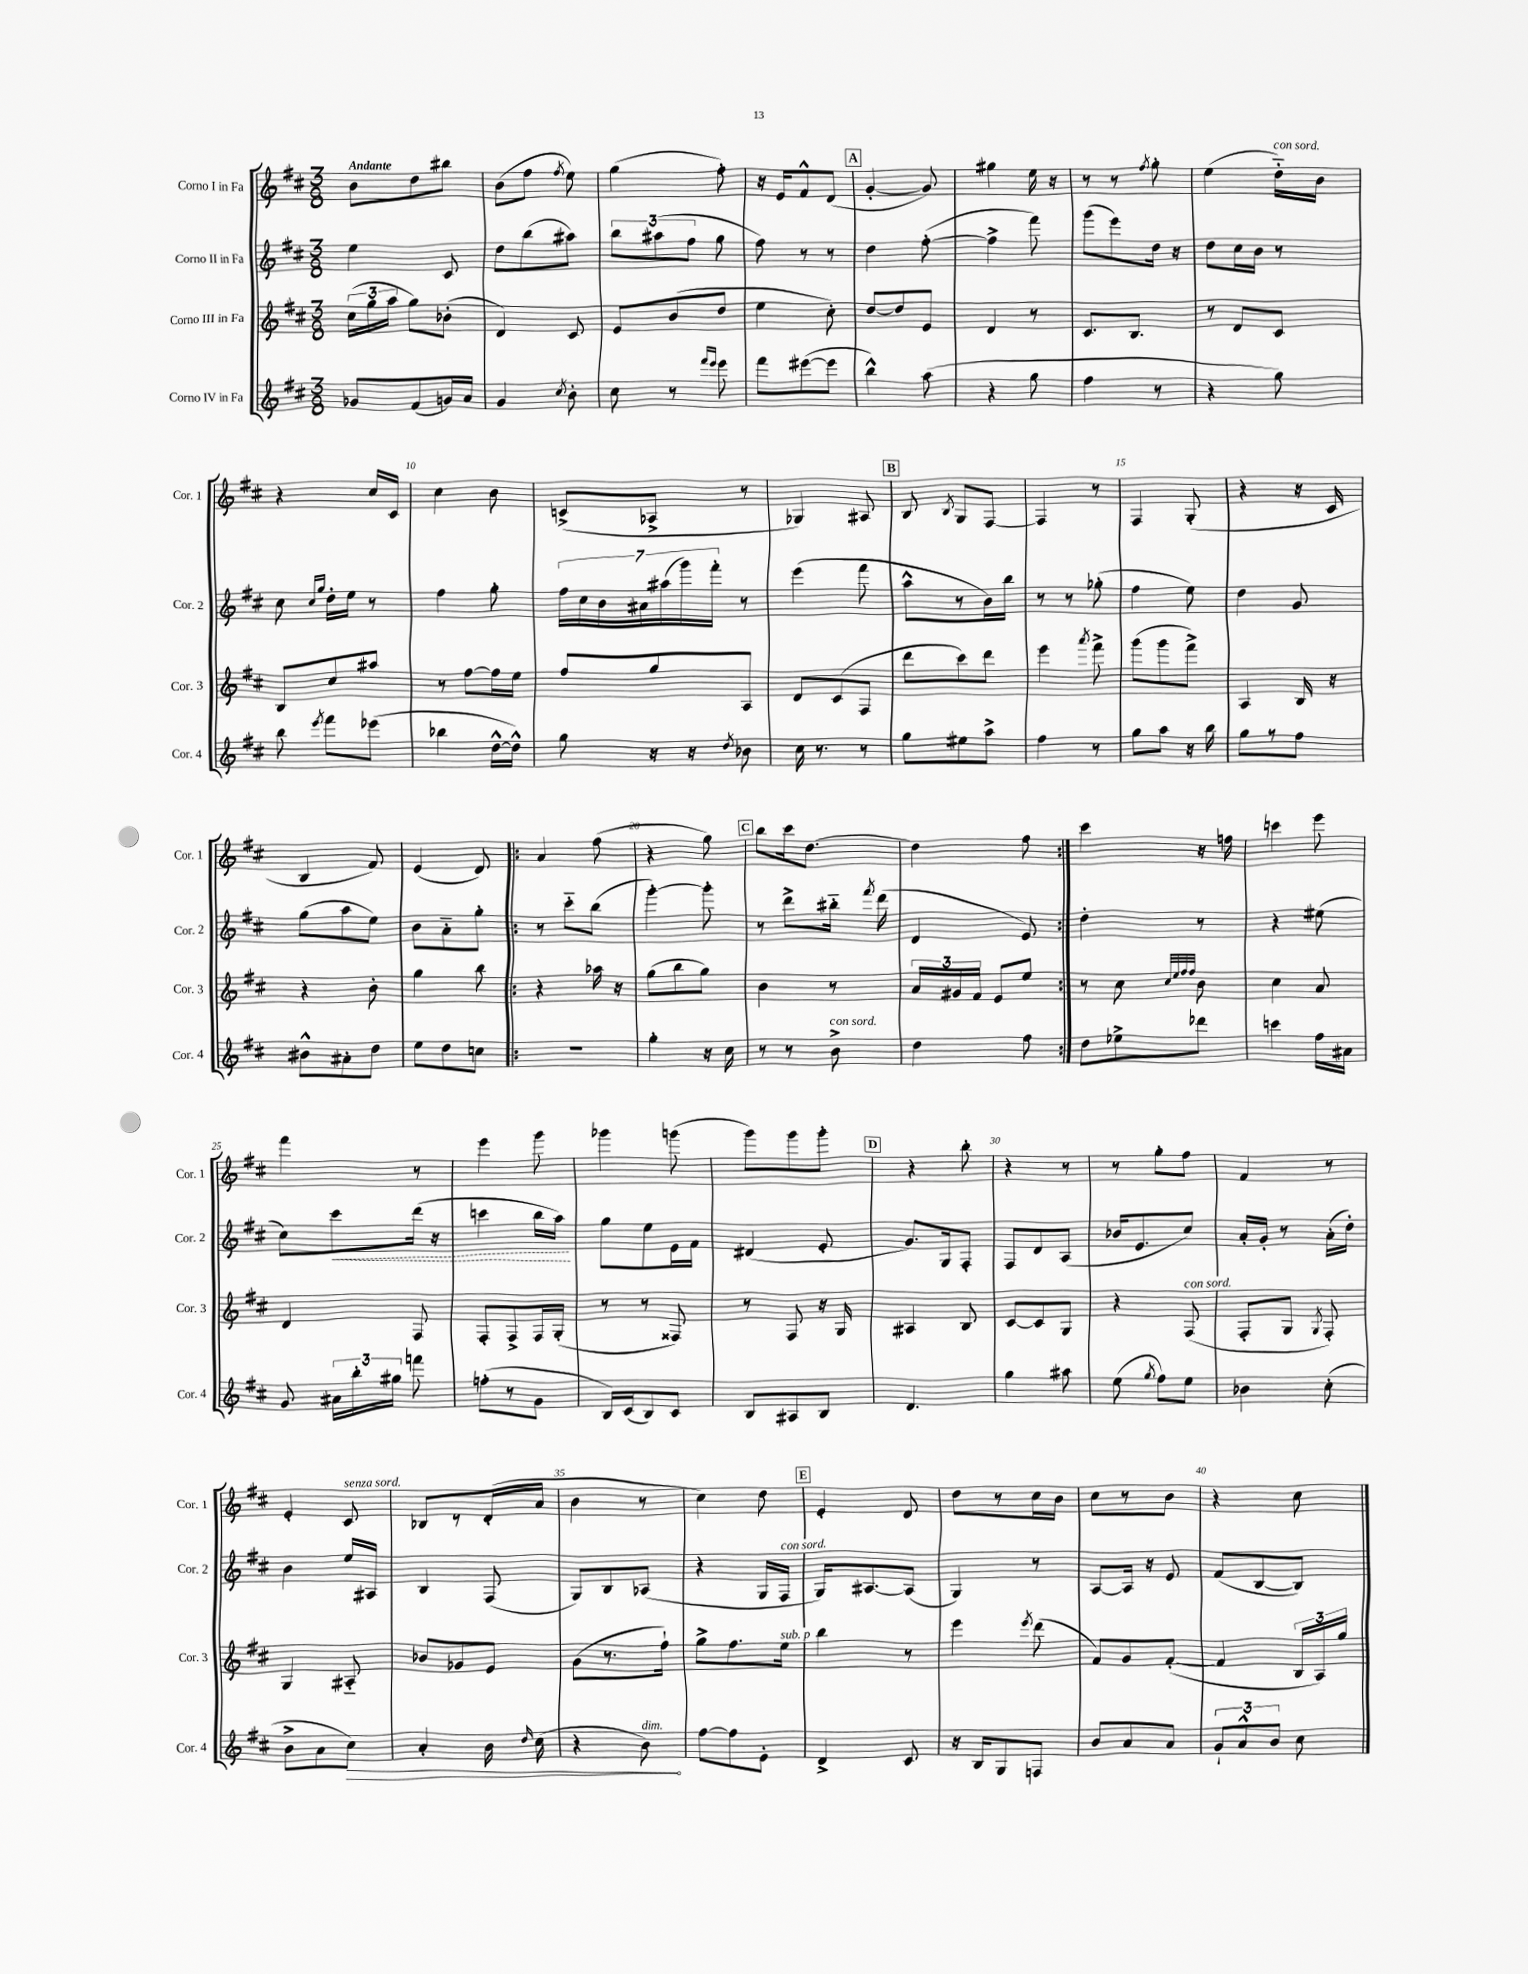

**kern	**dynam	**kern	**kern	**dynam	**kern
*part4	*part4	*part3	*part2	*part2	*part1
*staff4	*staff4	*staff3	*staff2	*staff2	*staff1
*I"Corno IV in Fa	*	*I"Corno III in Fa	*I"Corno II in Fa	*	*I"Corno I in Fa
*I'Cor. 4	*	*I'Cor. 3	*I'Cor. 2	*	*I'Cor. 1
*clefG2	*	*clefG2	*clefG2	*	*clefG2
*k[f#c#]	*	*k[f#c#]	*k[f#c#]	*	*k[f#c#]
*M3/8	*	*M3/8	*M3/8	*	*M3/8
=1	=1	=1	=1	=1	=1
!	!	!	!	!	!LO:TX:a:B:t=Andante
8g-X/L	.	(24cc#\LL	4ee\	.	8b\L
.	.	24gg\	.	.	.
.	.	24aa\JJ	.	.	.
(8f#/	.	8gg\L)	.	.	8dd\
16gn/L)	.	(8b-X'\J	8c#/	.	8bb#X\J
16a/JJ	.	.	.	.	.
=2	=2	=2	=2	=2	=2
4g/	.	4d/)	8dd\L	.	(8b\L
.	.	.	(8bb\	.	8ff#\J
8qcc#/	.	.	.	.	8qff#/
8b'\	.	8c#/	8aa#X\J)	.	8ee\)
=3	=3	=3	=3	=3	=3
8cc#\	.	8e/L	12bb\L	.	(4gg\
.	.	.	(12aa#X\	.	.
8r	.	(8b/	.	.	.
.	.	.	12ff#\J	.	.
16qqfff#/LL	.	.	.	.	.
16qqeee/JJ	.	.	.	.	.
8eee\	.	8dd/J	8gg\	.	8ff#'\)
=4	=4	=4	=4	=4	=4
8fff#\L	.	4ee\	8ff#\)	.	16r
.	.	.	.	.	16e/KL
([8eee#X\	.	.	8r	.	8f#^^/
8eee#\J]	.	8cc#'\)	8r	.	(8d/J
!!LO:REH:place=s1:t=A
=5	=5	=5	=5	=5	=5
4bb^^\)	.	[8dd/L	4dd\	.	[4g'/
.	.	8dd/]	.	.	.
(8aa\	.	8e/J	([8ff#'\	.	8g/])
=6	=6	=6	=6	=6	=6
4r	.	4d/	4ff#^\]	.	4gg#X\
8gg\	.	8r	8fff#\)	.	16ee\
.	.	.	.	.	16r
=7	=7	=7	=7	=7	=7
4ff#\	.	8.c#/L	(8ggg\L	.	8r
.	.	.	8eee\)	.	8r
.	.	8.B/J	.	.	.
.	.	.	.	.	8qff#/
8r	.	.	16dd\Jk	.	8gg'\
.	.	.	16r	.	.
=8	=8	=8	=8	=8	=8
4r	.	8r	8dd\L	.	(4ee\
.	.	8d/L	16cc#\L	.	.
.	.	.	16b\JJ	.	.
!	!	!	!	!	!LO:TX:a:i:t=con sord.
8gg\)	.	8c#/J	8r	.	16dd\LL)
.	.	.	.	.	16b\JJ
!!LO:LB:g=z
=9	=9	=9	=9	=9	=9
8bb\	.	8B/L	8cc#\	.	4r
.	.	.	16qqcc#/LL	.	.
8qeee/	.	.	16qqgg/JJ	.	.
8fff#\L	.	8cc#/	16dd'\LL	.	.
.	.	.	16ee\JJ	.	.
(8eee-X\J	.	8aa#X/J	8r	.	16cc#/LL
.	.	.	.	.	16c#/JJ
=10	=10	=10	=10	=10	=10
4bb-X\	.	8r	4ff#\	.	4cc#\
.	.	[8ff#\L	.	.	.
[16dd^^\LL	.	16ff#\L]	8gg'\	.	8b\
16dd^^\JJ])	.	16ee\JJ	.	.	.
=11	=11	=11	=11	=11	=11
8gg\	.	8ff#/L	28ff#\LL	.	(8cn^/L
.	.	.	28cc#\	.	.
.	.	.	28b\	.	.
.	.	.	28a#X\	.	.
16r	.	8gg/	.	.	8A-X^/J
.	.	.	(28aa#X\	.	.
.	.	.	28ggg\)	.	.
16r	.	.	.	.	.
.	.	.	28fff#'\JJ	.	.
8qdd/	.	.	.	.	.
8b-X\	.	8A/J	8r	.	8r
=12	=12	=12	=12	=12	=12
16cc#\	.	8d/L	(4eee\	.	4G-X/)
8.r	.	.	.	.	.
.	.	(8c#/	.	.	.
8r	.	8F#/J	8fff#\	.	8A#X/
!!LO:REH:place=s1:t=B
=13	=13	=13	=13	=13	=13
8gg\L	.	8ddd\L	8aa^^\L	.	8B/
.	.	.	.	.	8qB/
8ee#X\	.	8ccc#\)	8r	.	8G/L
8aa^\J	.	8ddd\J	16b\L)	.	[8F#/J
.	.	.	16bb\JJ	.	.
=14	=14	=14	=14	=14	=14
4ff#\	.	4eee\	8r	.	4F#/]
.	.	.	8r	.	.
.	.	8qaaa/	.	.	.
8r	.	8fff#^\	(8gg-X'\	.	8r
=15	=15	=15	=15	=15	=15
8gg\L	.	(8ggg\L	4ff#\	.	4F#/
8aa\J	.	8ggg\	.	.	.
16r	.	8fff#^\J)	8ee\)	.	(8G'/
16bb\	.	.	.	.	.
=16	=16	=16	=16	=16	=16
8gg\L	.	4A/	4dd\	.	4r
8r	.	.	.	.	.
8ff#\J	.	16B/	8g/	.	16r
.	.	16r	.	.	16c#/
!!LO:LB:g=z
=17	=17	=17	=17	=17	=17
8b#X^^\L	.	4r	(8gg\L	.	4B/
8a#X'\	.	.	8aa\	.	.
8dd\J	.	8b'\	8ee\J)	.	8f#/)
=18	=18	=18	=18	=18	=18
8ee\L	.	4gg\	8b\L	.	(4e/
8dd\	.	.	8a\	.	.
8ccn\J	.	8bb\	8gg'\J	.	8d/)
=19!|:	=19!|:	=19!|:	=19!|:	=19!|:	=19!|:
4.r	.	4r	8r	.	4a/
.	.	.	8ccc#\L	.	.
.	.	16aa-X\	(8bb\J	.	(8ff#\
.	.	16r	.	.	.
=20	=20	=20	=20	=20	=20
4gg'\	.	(8gg\L	[4ggg'\)	.	4r
.	.	8bb\	.	.	.
16r	.	8gg\J)	8ggg'\]	.	8gg\)
16cc#\	.	.	.	.	.
!!LO:REH:place=s1:t=C
=21	=21	=21	=21	=21	=21
8r	.	4b\	8r	.	8bb\L
8r	.	.	8ddd^\L	.	16ccc#\k
.	.	.	.	.	[8.dd\J
!LO:TX:a:i:t=con sord.	!	!	!	!	!
8b^\	.	8r	16bb#X\Jk	.	.
.	.	.	8qfff#/	.	.
.	.	.	(16ddd\	.	.
=22	=22	=22	=22	=22	=22
4dd\	.	24a/LL	4d/	.	4dd\]
.	.	24g#X/	.	.	.
.	.	24f#/JJ	.	.	.
.	.	8e/L	.	.	.
8ff#\	.	8ee/J	8e/)	.	8ff#\
=23:|!	=23:|!	=23:|!	=23:|!	=23:|!	=23:|!
8dd\L	.	8r	4dd'\	.	4ccc#\
8ee-X^\	.	8cc#\	.	.	.
.	.	32qqcc#/LLL	.	.	.
.	.	32qqee/	.	.	.
.	.	32qqff#/	.	.	.
.	.	32qqff#/JJJ	.	.	.
8ddd-X\J	.	8b\	8r	.	16r
.	.	.	.	.	16ffn\
=24	=24	=24	=24	=24	=24
4cccn\	.	4cc#\	4r	.	4cccn\
16ff#\LL	.	8a/	(8ee#X\	.	8eee\
16a#X\JJ	.	.	.	.	.
!!LO:LB:g=z
=25	=25	=25	=25	=25	=25
8g/	.	4d/	8cc#\L)	.	4fff#\
!	!	!	!	!LO:HP:b	!
24a#X\LL	.	.	8ccc#\	<	.
24bb'\	.	.	.	.	.
24gg#X\JJ	.	.	.	.	.
8fffn\	.	8F#/	(16ddd\Jk	.	8r
.	.	.	16r	.	.
=26	=26	=26	=26	=26	=26
(8ffn'\L	.	8F#'/L	4cccn\	.	4eee\
8r	.	8F#^/	.	.	.
8g\J	.	16F#/L	16bb\LL	.	8ggg\
.	.	(16G'/JJ	16aa\JJ)	.	.
.	.	.	.	[	.
=27	=27	=27	=27	=27	=27
16B/LL)	.	8r	8gg\L	.	4ggg-X\
(16c#/J	.	.	.	.	.
8B/)	.	8r	8ee\	.	.
8c#/J	.	8F##X/)	16e\L	.	(8gggn\
.	.	.	16f#\JJ	.	.
=28	=28	=28	=28	=28	=28
8B/L	.	8r	(4d#X/	.	8ggg\L)
8A#X/	.	8F#/	.	.	8ggg\
8B/J	.	16r	8e'/	.	8ggg'\J
.	.	16G/	.	.	.
!!LO:REH:place=s1:t=D
=29	=29	=29	=29	=29	=29
4.d/	.	4A#X/	8.g/L)	.	4r
.	.	.	16G/k	.	.
.	.	8B/	8F#'/J	.	8bb'\
=30	=30	=30	=30	=30	=30
4gg\	.	[8c#/L	8F#/L	.	4r
.	.	8c#/]	8d/	.	.
8aa#X\	.	8G/J	(8A/J	.	8r
=31	=31	=31	=31	=31	=31
(8ee\	.	4r	16b-X/KL	.	8r
.	.	.	8.e/	.	.
8qgg/	.	.	.	.	.
8ff#\L)	.	.	.	.	8gg'\L
!	!	!LO:TX:a:i:t=con sord.	!	!	!
8ee\J	.	(8F#/	8cc#/J)	.	8ff#\J
=32	=32	=32	=32	=32	=32
4b-X\	.	8F#'/L	16a'/LL	.	4f#/
.	.	.	16g'/JJ	.	.
.	.	8G/J	8r	.	.
.	.	8qG/	.	.	.
(8cc#'\	.	8F#'/)	(16a'\LL	.	8r
.	.	.	16dd'\JJ)	.	.
!!LO:LB:g=z
=33	=33	=33	=33	=33	=33
8b^\L	.	4G/	4b\	.	4e'/
8a\	.	.	.	.	.
!	!	!	!	!	!LO:TX:a:i:t=senza sord.
!	!LO:HP:b	!	!	!	!
8cc#\J)	>	8A#X/	16ee/LL	.	8c#/
.	.	.	16A#X/JJ	.	.
=34	=34	=34	=34	=34	=34
4a'/	.	8b-X/L	4B/	.	8B-X/L
.	.	8g-X/	.	.	8r
16b\	.	8e/J	(8F#/	.	(16d'/L
16qqdd/	.	.	.	.	.
(16cc#\	.	.	.	.	16a/JJ
=35	=35	=35	=35	=35	=35
4r	.	(8g\L	8G/L)	.	4b\
.	.	8.r	8B/	.	.
!LO:TX:a:i:t=dim.	!	!	!	!	!
8b\)	.	.	(8A-X/J	.	8r
.	.	16ff#`\Jk)	.	.	.
.	]	.	.	.	.
=36	=36	=36	=36	=36	=36
[8ff#\L	.	8gg^\L	4r	.	4cc#\)
8ff#\]	.	8.ff#\	.	.	.
8e'\J	.	.	16G/LL	.	8dd\
!	!	!	!LO:TX:a:i:t=con sord.	!	!
!	!	!LO:TX:a:i:t=sub. p	!	!	!
.	.	16ee\Jk	16F#/JJ	.	.
!!LO:REH:place=s1:t=E
=37	=37	=37	=37	=37	=37
4d^/	.	4bb\	16G/KL)	.	4e'/
.	.	.	[8.A#X/	.	.
8c#/	.	8r	(8A#/J]	.	8d/
=38	=38	=38	=38	=38	=38
16r	.	4eee\	4G/)	.	8dd\L
16B/KL	.	.	.	.	.
8G/	.	.	.	.	8r
.	.	8qeee/	.	.	.
8Fn/J	.	(8ddd\	8r	.	16cc#\L
.	.	.	.	.	16b\JJ
=39	=39	=39	=39	=39	=39
8b/L	.	8f#/L)	[8A/L	.	8cc#\L
8a/	.	8g/	16A/Jk]	.	8r
.	.	.	16r	.	.
8a/J	.	([8f#'/J	8e/	.	8b\J
=40	=40	=40	=40	=40	=40
12g`/L	.	4f#/]	(8f#/L	.	4r
12a^^/	.	.	.	.	.
.	.	.	[8B/	.	.
12b/J	.	.	.	.	.
8cc#\	.	24B/LL	8B/J])	.	8cc#\
.	.	24A/)	.	.	.
.	.	24gg/JJ	.	.	.
==	==	==	==	==	==
*-	*-	*-	*-	*-	*-
